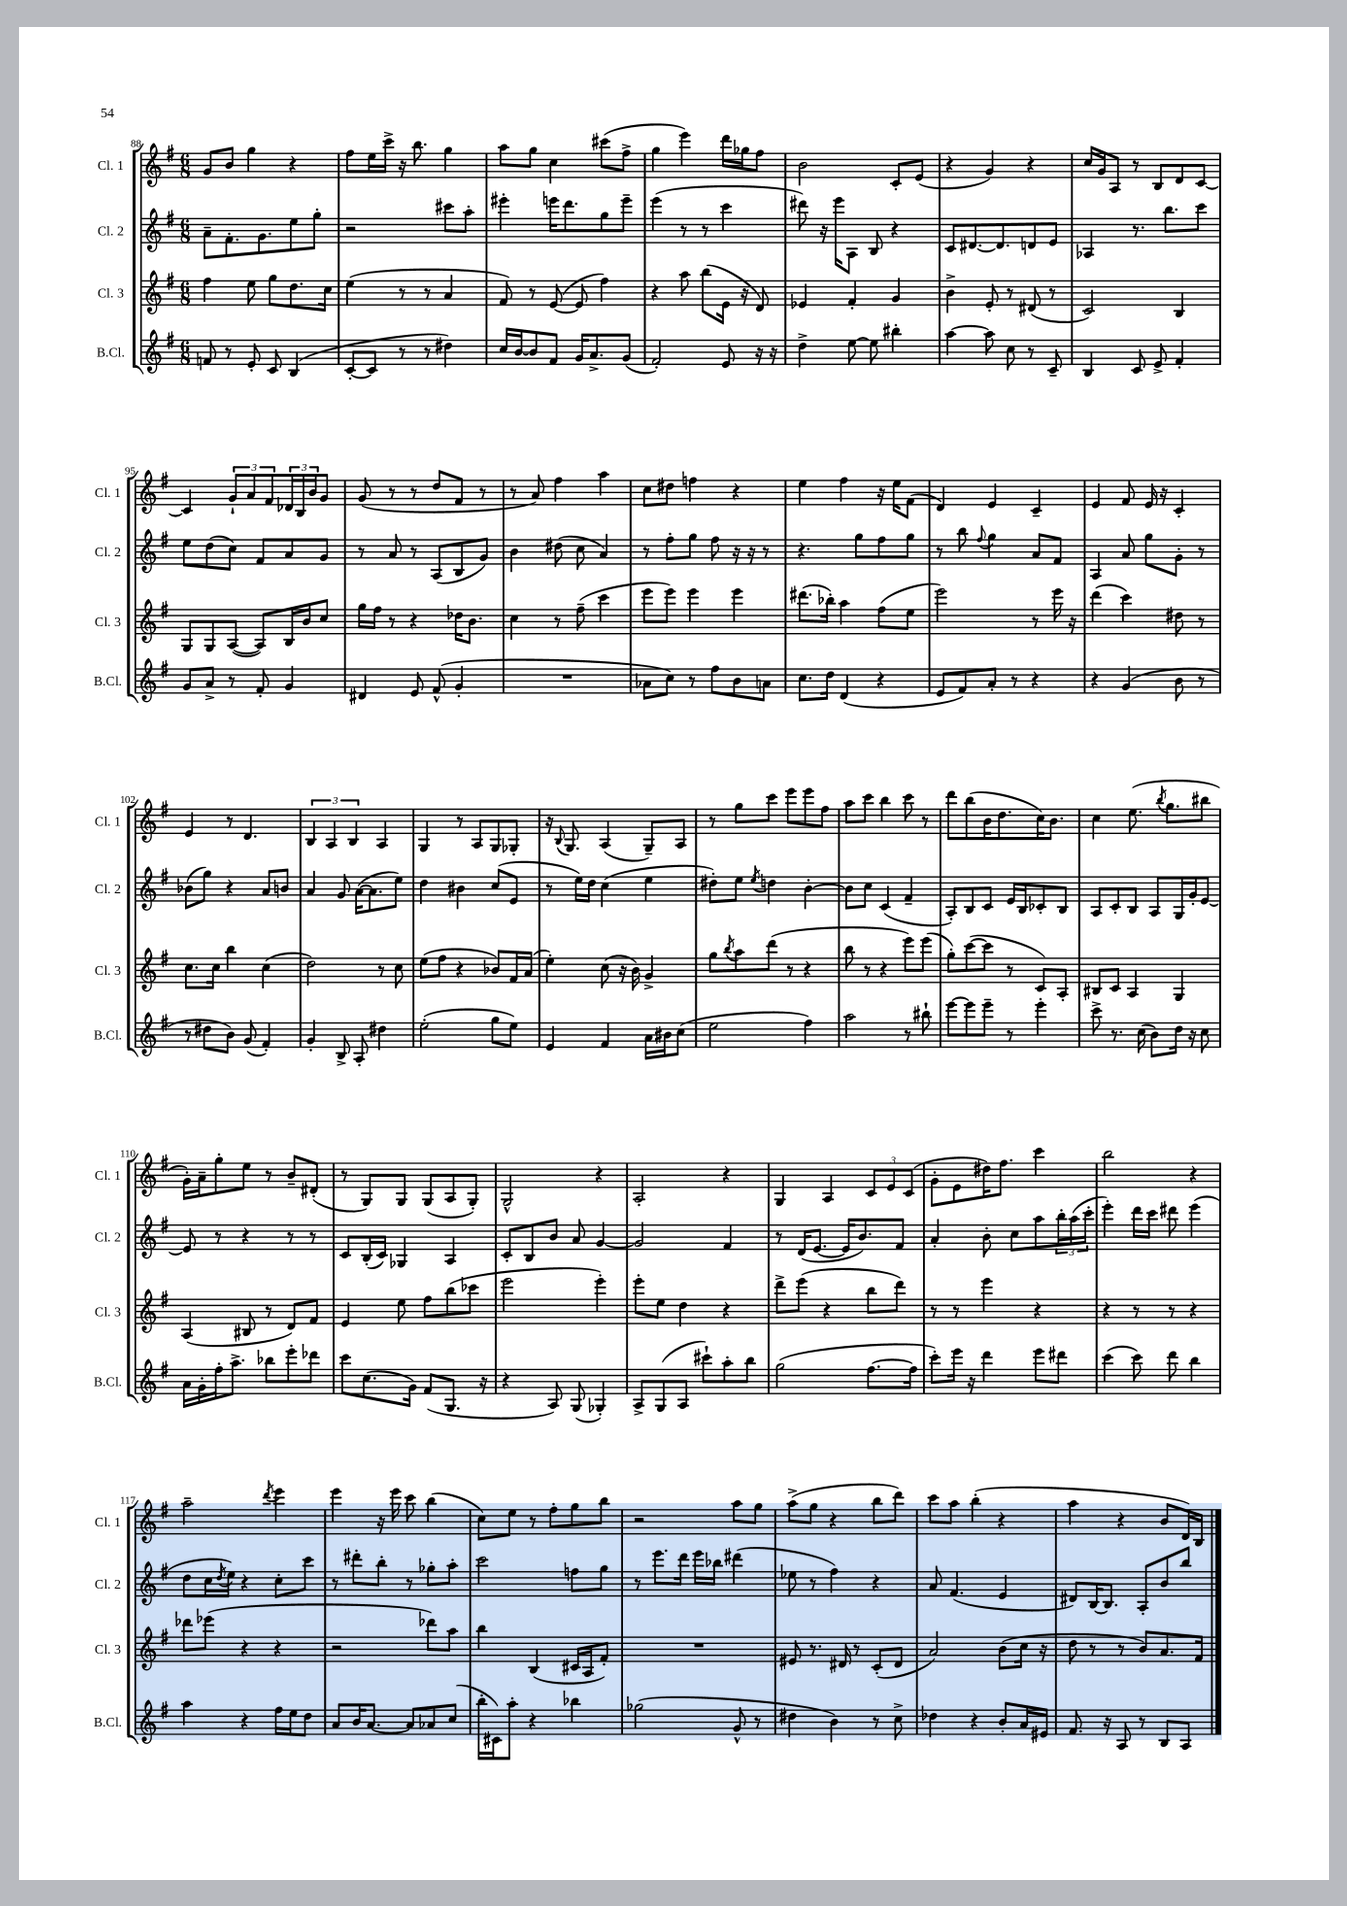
<<
\new StaffGroup <<
\new Staff = "s0" \with { instrumentName = "Cl. 1" shortInstrumentName = "Cl. 1" } {
    \clef treble \key g \major \numericTimeSignature \time 6/8
    g'8 b'8 g''4 r4 |
    fis''8 e''16 c'''16-> r16 b''8. g''4 |
    a''8 g''8 c''4 cis'''8( fis''8-> |
    g''4 e'''4) d'''16 ges''16 fis''8 |
    b'2 c'8-. e'8( |
    r4 g'4) r4 |
    c''16 g'16 a8 r8 b8 d'8 c'8~ |
    c'4 \tuplet 3/2 { g'8-! a'8 fis'8 } \tuplet 3/2 { des'16 b16 b'16 } g'8 |
    g'8( r8 r8 d''8 fis'8 r8 |
    r8 a'8) fis''4 a''4 |
    c''8 dis''8 f''4 r4 |
    e''4 fis''4 r16 e''16 fis'8( |
    d'4) e'4 c'4-- |
    e'4 fis'8 e'16 r16 c'4-. |
    e'4 r8 d'4. |
    \tuplet 3/2 { b4 a4 b4 } a4 |
    g4 r8 a8 g8 ges8-. |
    r16 \appoggiatura { b8 } g8. a4( g8--) a8 |
    r8 g''8 c'''8 e'''8 e'''8 fis''8 |
    a''8 c'''8 b''4 c'''8 r8 |
    d'''8 b''8( b'16 d''8. c''16) b'8. |
    c''4 e''8.( \acciaccatura { b''8 } g''8. bis''8 |
    g'16-.) a'16-- g''8-. e''8 r8 b'8-- dis'8-.( |
    r8 g8) g8 g8( a8 g8-.) |
    g2-^ r4 |
    a2-. r4 |
    g4 a4 \tuplet 3/2 { c'8 e'8 c'8( } |
    g'8-. e'8 dis''16) fis''8. c'''4 |
    b''2 r4 |
    a''2-- \acciaccatura { d'''8 } e'''4 |
    e'''4 r16 e'''16 c'''8 b''4( |
    c''8) e''8 r8 fis''8-. g''8 b''8 |
    r2 a''8 g''8 |
    a''8->( g''8 r4 b''8 d'''8) |
    c'''8 a''8 b''4-.( r4 |
    a''4 r4 b'8 d'16) b16 \bar "|." |
}
\new Staff = "s1" \with { instrumentName = "Cl. 2" shortInstrumentName = "Cl. 2" } {
    \clef treble \key g \major \numericTimeSignature \time 6/8
    a'8-- fis'8.-. g'8. e''8 g''8-. |
    r2 cis'''8 a''8-. |
    eis'''4-. e'''16 d'''8. g''8 e'''8-- |
    e'''4( r8 r8 c'''4 |
    dis'''8) r16 e'''16 a8 b8 r4 |
    c'8 dis'8.~ dis'8. d'8 e'8 |
    aes4 r8. b''8. c'''8 |
    e''8 d''8( c''8) fis'8 a'8 g'8 |
    r8 a'8 r8 a8( b8 g'8) |
    b'4 dis''8( c''8 a'4) |
    r8 fis''8-. g''8 fis''8 r16 r16 r8 |
    r4. g''8 fis''8 g''8 |
    r8 b''8 \appoggiatura { fis''8 } g''4 a'8 fis'8 |
    a4 a'8 g''8 g'8-. r8 |
    bes'8( g''8) r4 a'8 b'8 |
    a'4 g'8 a'16~( a'8. e''8) |
    d''4 bis'4 c''8( e'8 |
    r8 e''16) d''16 c''4( e''4 |
    dis''8-.) e''8 \acciaccatura { e''8 } d''4 b'4~-. |
    b'8 c''8 c'4( fis'4-- |
    a8-.) b8 c'8 e'16 b16 ces'8-. b8 |
    a8 c'8-. b8 a8 g16 g'16-. e'8~ |
    e'8 r8 r4 r8 r8 |
    c'8 b16-.( c'16) ges4 a4 |
    c'8-. b8 b'8 a'8 g'4~ |
    g'2 fis'4 |
    r8 d'16( e'8.~ e'16 b'8.) fis'8 |
    a'4-. b'8-. c''8 a''8 \tuplet 3/2 { b''16-. a''16( c'''16-. } |
    e'''4-.) d'''16 c'''16 dis'''8 e'''4( |
    d''8 c''16 \acciaccatura { d''8 } e''16) r4 c''8-. c'''8 |
    r8 dis'''8-. b''8-. r8 ges''8-. a''8-. |
    c'''2 f''8 g''8 |
    r8 e'''8. d'''16 e'''16 bes''16 dis'''4( |
    ees''8 r8 fis''4) r4 |
    a'8 fis'4.( e'4 |
    dis'8) b16~ b8. a8-. b'8 b''8 \bar "|." |
}
\new Staff = "s2" \with { instrumentName = "Cl. 3" shortInstrumentName = "Cl. 3" } {
    \clef treble \key g \major \numericTimeSignature \time 6/8
    fis''4 e''8 g''8 d''8. c''16 |
    e''4( r8 r8 a'4 |
    fis'8) r8 e'8~( e'8 fis''4) |
    r4 a''8 b''8( e'16 r16 d'8) |
    ees'4 fis'4-. g'4 |
    b'4-> e'8-. r8 dis'8( r8 |
    c'2) b4 |
    g8 g8 a8~( a8) b16 b'16 c''8 |
    g''16 fis''16 r8 r4 des''16 b'8. |
    c''4 r8 fis''8--( c'''4 |
    e'''8 e'''8) e'''4 e'''4 |
    dis'''8.( bes''16-.) a''4 fis''8( e''8 |
    e'''2) r8 e'''16 r16 |
    d'''4( c'''4) dis''8 r8 |
    c''8. c''16 b''4 c''4( |
    d''2) r8 c''8 |
    e''8( fis''8 r4 bes'8) fis'16 a'16( |
    e''4-.) c''8( r16 b'16) g'4-> |
    g''8 \acciaccatura { b''8 } a''8 d'''8( r8 r4 |
    b''8 r8 r4 e'''8) e'''8( |
    g''8-.) c'''8~( c'''8 r8 c'8) a8-. |
    bis8 c'8 a4 g4 |
    a4( bis8 r8 d'8) fis'8 |
    e'4 e''8 fis''8 b''8( ces'''8 |
    e'''2 e'''4-.) |
    e'''8-. e''8 d''4 r4 |
    d'''8-> e'''8( r4 b''8 d'''8) |
    r8 r8 e'''4 r4 |
    r4 r8 r8 r4 |
    des'''8 ees'''8( r4 r4 |
    r2 des'''8) a''8 |
    b''4 b4( cis'16 a16 fis'8-.) |
    R2. |
    eis'8 r8. dis'16 r8 c'8-.( dis'8 |
    a'2) b'8( c''16 r16 |
    d''8 r8 r8 b'8) a'8. fis'16 \bar "|." |
}
\new Staff = "s3" \with { instrumentName = "B.Cl." shortInstrumentName = "B.Cl." } {
    \clef treble \key g \major \numericTimeSignature \time 6/8
    f'8 r8 e'8-. c'8 b4( |
    c'8~-. c'8 r8 r8 dis''4) |
    c''16 b'16~ b'8 fis'8 g'16 a'8.-> g'8( |
    fis'2-.) e'8 r16 r16 |
    d''4-> e''8~ e''8 bis''4-. |
    a''4~ a''8 c''8 r8 c'8-- |
    b4 c'8 e'8-> fis'4-. |
    g'8 a'8-> r8 fis'8-. g'4 |
    dis'4 e'8 fis'8-^( g'4-. |
    R2. |
    aes'8 c''8) r8 fis''8 b'8 a'8 |
    c''8. d''16 d'4( r4 |
    e'8 fis'8) a'8-. r8 r4 |
    r4 g'4( b'8 r8 |
    r8 dis''8 b'8) g'8( fis'4-.) |
    g'4-. b8-> a8-. dis''4 |
    e''2-.( g''8 e''8) |
    e'4 fis'4 a'16 bis'16 c''8( |
    e''2 fis''4) |
    a''2 r8 bis''8-! |
    e'''8~ e'''8 e'''8-- r8 e'''4-. |
    c'''8-> r8. c''16( b'8) d''16 r16 c''8 |
    a'16 g'16-. fis''16-. a''8.-> bes''8 e'''8-. des'''8 |
    c'''8 c''8.( g'16) fis'8( g8. r16 |
    r4 a8) g8( ges4-.) |
    a8-> g8( a8 cis'''8-!) a''8-. b''8 |
    g''2( fis''8.~ fis''16 |
    c'''8-.) e'''16 r16 d'''4 e'''8 dis'''8 |
    c'''4( c'''8) d'''8 b''4 |
    a''4 r4 fis''16 e''16 d''8 |
    a'8 b'16 a'8.~ a'8 aes'8 c''8( |
    b''16-. cis'16) a''8-. r4 bes''4 |
    ges''2( g'8-^ r8 |
    dis''4 b'4) r8 c''8-> |
    des''4 r4 b'8-. a'16 eis'16 |
    fis'8. r16 a8 r8 b8 a8 \bar "|." |
}
>>
>>
\layout { \context { \Score currentBarNumber = #88 } }
